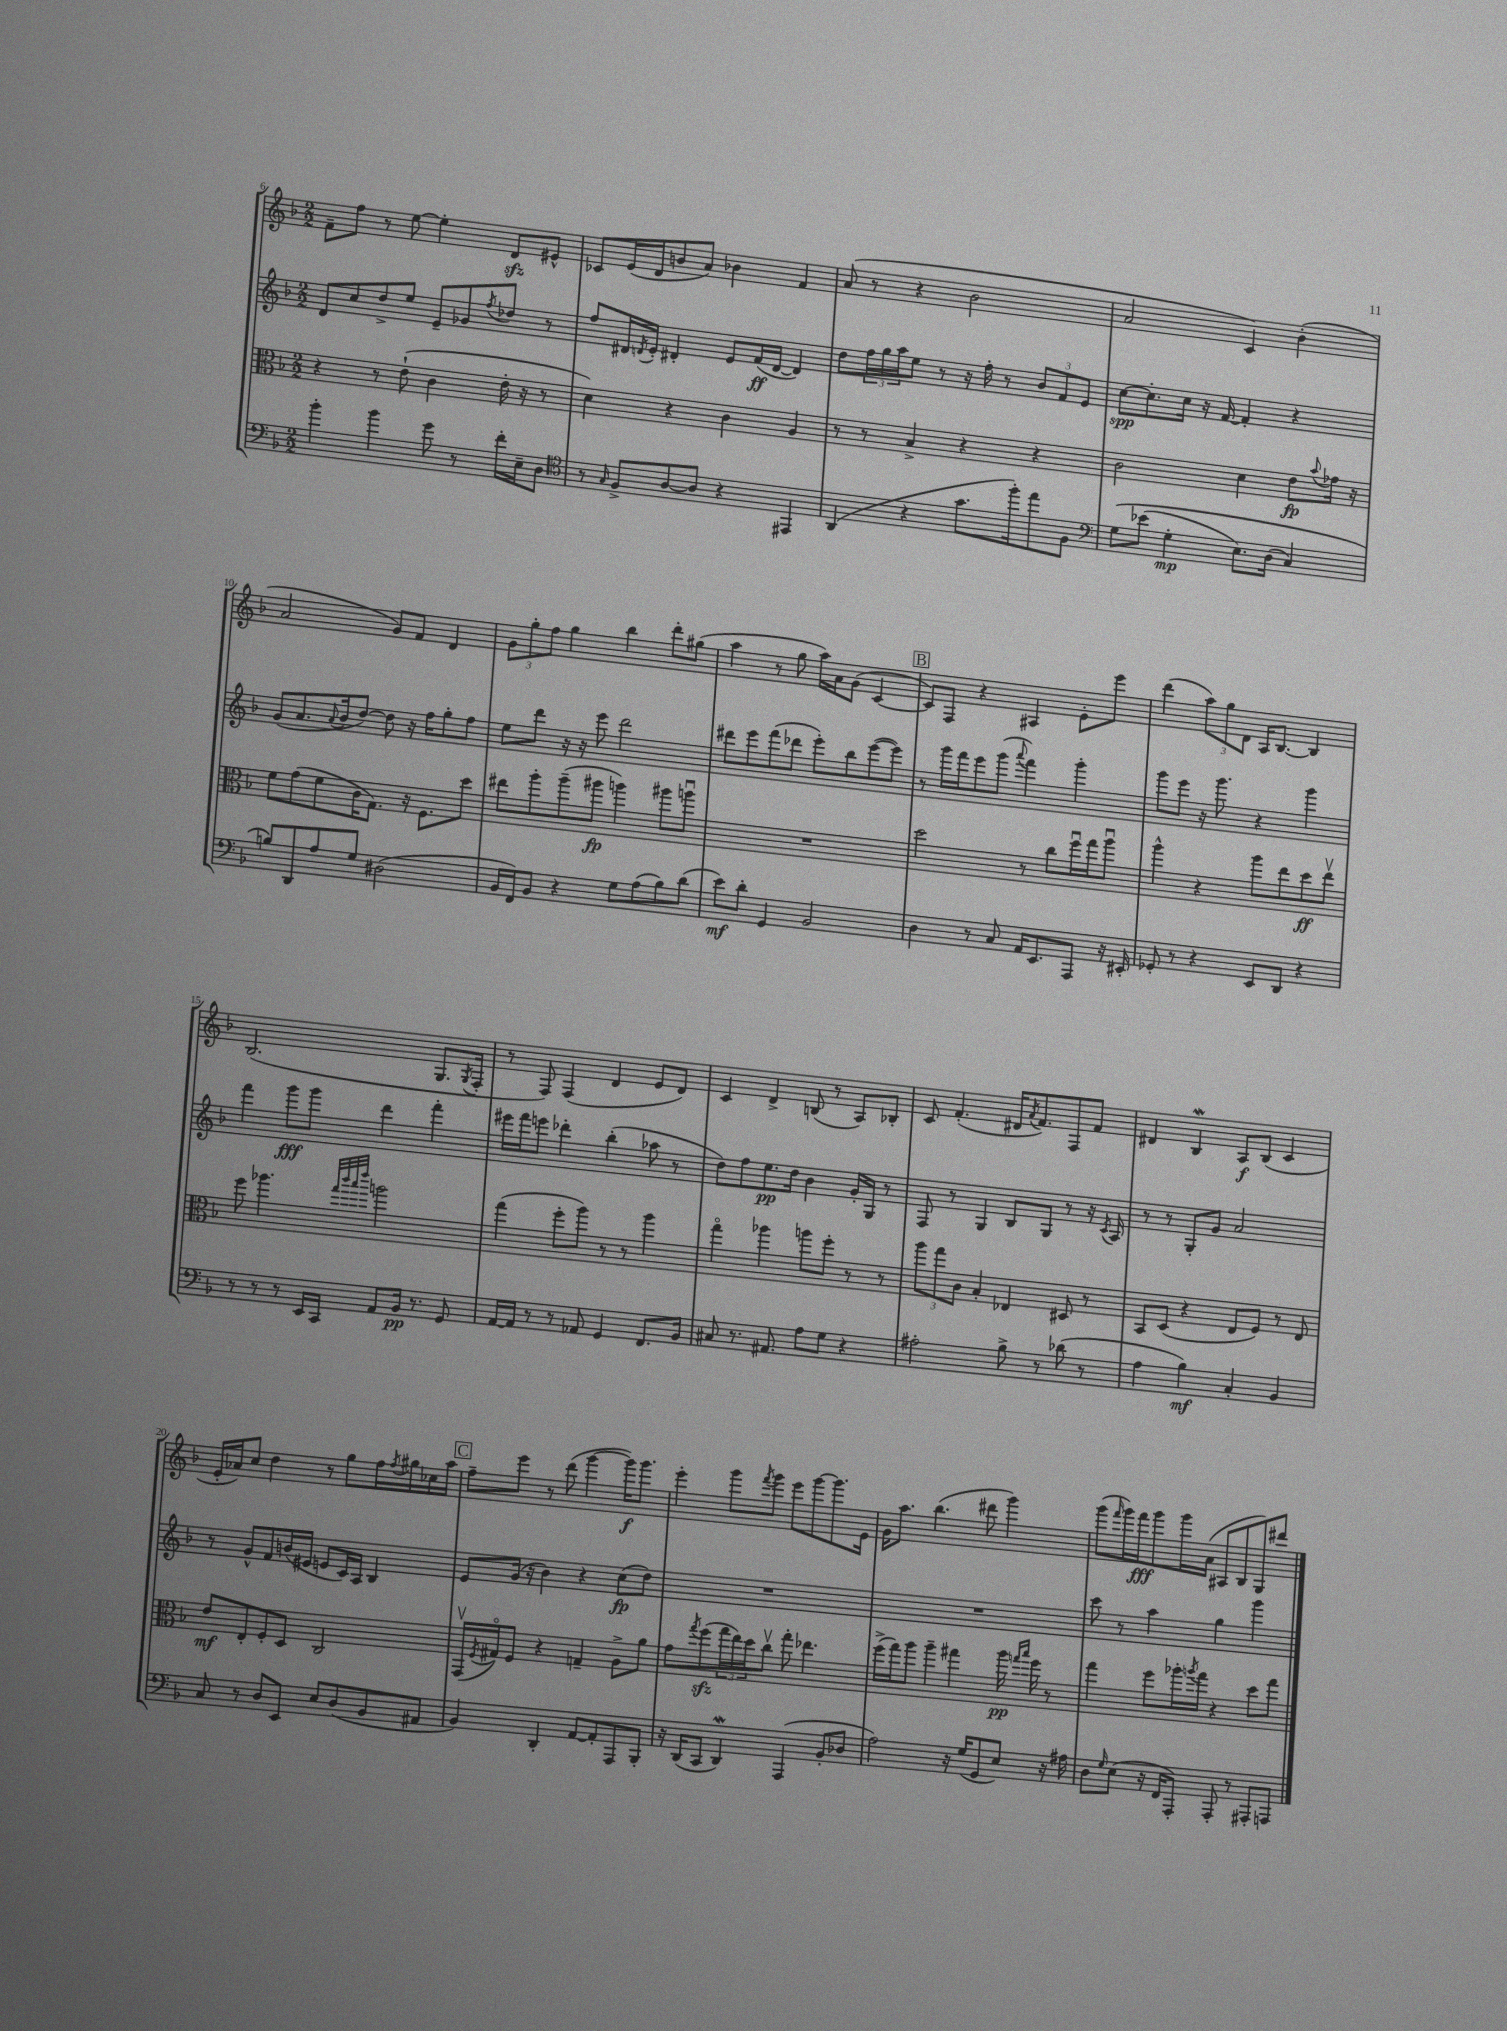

**kern	**kern	**kern	**kern
*staff4	*staff3	*staff2	*staff1
*clefF4	*clefC3	*clefG2	*clefG2
*k[b-]	*k[b-]	*k[b-]	*k[b-]
*M2/2	*M2/2	*M2/2	*M2/2
4b-'	4r	8d	8f~
.	.	8cc	8ff
4b-	8r	8dd^	8r
.	(8e`	8ee	[8ee
8g	4c	8e~	4ee']
8r	.	8g-	.
.	.	8qff	.
16f'	16e'	8dd-	8d
16E~	16r	.	.
8D	8r	8r	8e#^^
=	=	=	=
*clefC4	*	*	*
8r	4d)	8ff	8c-
16qqG	.	.	.
8F^	.	16d#	(16e
.	.	8qd	.
.	.	16e'	16d
[8A	4r	4d#'	8b
8A]	.	.	8a)
4r	4c	8e	4b-
.	.	(16f	.
.	.	[16d#	.
4EE#	4A	4d#])	4f
=	=	=	=
(4AA	8r	8dd	(8a
.	8r	24ff	8r
.	.	24gg	.
.	.	24aa	.
4r	4B-^	8ee	4r
.	.	8r	.
8.g	4r	16r	2b-
.	.	16ff'	.
.	.	8r	.
16ff')	.	.	.
8ee	4r	12b-	.
.	.	12f	.
8F	.	.	.
.	.	12e	.
=	=	=	=
*clefF4	*	*	*
&(8G	2c	[8cc	2a
(8e-	.	8.cc']	.
4G'	.	.	.
.	.	16cc	.
.	.	16r	.
.	.	[16f	.
8.E)	4d	4f']	4c)
(16D	.	.	.
4C)	8e	4r	(4b-'
.	8qqb-	.	.
.	16g-	.	.
.	16r	.	.
=	=	=	=
8B&)	8f	(8g	2a
8DD	(8g	8.a	.
8A	8f	.	.
.	.	8qqa	.
.	.	16b-	.
8G	16c	[8dd)	.
.	8.G)	.	.
(2D#	.	8dd]	8g)
.	16r	16r	8f
.	8.F	16ff	.
.	.	8gg'	4d
.	8dd	8ff	.
=	=	=	=
16BB-	8ee#	8ee	12g
16FF)	.	.	.
.	.	.	12gg'
8BB-	8aa'	8ddd	.
.	.	.	12ff
4r	(8aa~	16r	4gg
.	.	16r	.
.	8aa#	8eee	.
8G	4aa)	2ddd	4bb-
(8A	.	.	.
8B-)	8aa#	.	8ddd'
(8d	8aau	.	(8gg#
=	=	=	=
8e)	1r	8ddd#	4aa
8d'	.	8eee	.
4GG	.	(8fff	8r
.	.	8ddd-	8gg
2BB-	.	8eee')	16aa)
.	.	.	16a
.	.	8bb-	(8g
.	.	([8eee	[4c
.	.	8eee])	.
=	=	=	=
4D	2dd	8r	8c])
.	.	16ggg	8F
.	.	16fff	.
8r	.	8eee	4r
8C	.	(8ggg	.
.	.	8qqaaa	.
16AA	8r	4fff)	4A#
8.EE	.	.	.
.	8cc	.	.
8AAA	16ffu	4ggg'	8e'
.	16gg	.	.
16r	8aau	.	8eee
16EE#'	.	.	.
=	=	=	=
8GG-'	4aa^^	8ggg	(4ddd
8r	.	8eee	.
4r	4r	16r	12aa)
.	.	8.ggg	.
.	.	.	12gg
.	.	.	12d
8EE	8aa	4r	16A
.	.	.	[8.B-
8DD	8ee	.	.
4r	8dd	4ggg	4B-]
.	8eev	.	.
=	=	=	=
8r	8ff	4fff	(2.B-
8r	4.aa-	.	.
8r	.	8ggg	.
16EE	.	8ggg	.
16CC	.	.	.
.	32qqgg	.	.
.	32qqccc	.	.
.	32qqbb-	.	.
.	32qqeee	.	.
8AA	2aa	4ddd	.
16BB-	.	.	.
8.r	.	.	.
.	.	4fff'	8.G
8GG	.	.	.
.	.	.	8qG
.	.	.	16F'
=	=	=	=
[16AA	(4gg	16eee#	8r
16AA]	.	16fff	.
8r	.	8eee	8F)
8r	8ff'	4ddd-'	(4F
8AA-	8aa)	.	.
4GG	8r	(4bb-'	4d
.	8r	.	.
8.FF	4aa	8aa-	8e
.	.	8r	8d)
16BB-	.	.	.
=	=	=	=
8C#	4ggo	8dd)	4c
8.r	.	8ff	.
.	4aa-	8.ee	4d^
8.AA#	.	.	.
.	.	16dd	.
8A	8aa	4b-	(8B
8G	8ff'	.	8r
4r	8r	16g'	8A)
.	.	16G	.
.	8r	8r	8B-'
=	=	=	=
2A#'	12aa	8F	8c
.	12gg	.	.
.	.	8r	(4.f'
.	12c	.	.
.	4B-'	4G	.
8B-^	4E-	8B-	16d#
.	.	.	8qa
.	.	.	8.f)
8r	.	8G	.
(8d-	8D#	8r	8F
8r	8r	16r	8f
.	.	8qc	.
.	.	16A	.
=	=	=	=
4A	8BB-	8r	4d#
.	(8D	8r	.
4B-)	4r	8G'	4B-
.	.	8g	.
4C'	8E	2a	8A
.	8F)	.	(8B-
4BB-	8r	.	4c
.	8E	.	.
=	=	=	=
8C	8e	8r	16e'
.	.	.	16a-)
8r	8E'	8g^^	8cc
8D	8F'	8f	4dd
8EE	8D	(16b	.
.	.	16e#	.
8E	2C	8e	8r
(8D	.	16c)	8gg
.	.	16A	.
8BB-	.	4B-	16ff
.	.	.	8qff
.	.	.	16gg#
8AA#	.	.	16cc-
.	.	.	16aa
=	=	=	=
4BB-)	(16GGv	8e	8ff~
.	8qF	.	.
.	16G#o)	.	.
.	8F	(16g	8eee
.	.	16r	.
4DD'	4r	4b-)	8r
.	.	.	(8ddd
[8AA	4G~	4r	[4ggg
8AA']	.	.	.
8AAA	8A^	(8cc	16ggg])
.	.	.	8.ggg
8BBB-'	8a	8dd)	.
=	=	=	=
16r	8g	1r	4eee'
(16DD	.	.	.
.	8qgg	.	.
8CC	(8ff	.	.
4DD)	24gg	.	8ggg
.	24ee)	.	.
.	24dd	.	.
.	.	.	8qfff
.	8ccv	.	8ggg
(4AAA	8gg'	.	8eee
.	4.ee-	.	[8ggg
8BB-'	.	.	8.ggg]
8D-	.	.	.
.	.	.	16e
=	=	=	=
2A)	(16ff^	1r	16g
.	16gg)	.	8.aa
.	8aa	.	.
.	4aa~	.	(4.bb-
16r	4gg#	.	.
(16G	.	.	.
8GG	.	.	8ddd#
8E)	16aa	.	4ggg)
.	16qqgg	.	.
.	16qqbb-	.	.
.	16ff	.	.
16r	8r	.	.
16A#	.	.	.
=	=	=	=
8D	4gg	8ccc	(8ggg
16qqG	.	.	16qqfff
(8E	.	8r	16ggg)
.	.	.	16fff
16r	8ff	4aa	8ggg
16FF	.	.	.
8AAA')	16aa-'	.	16ggg
.	8qaa	.	.
.	16gg	.	(16a
8AAA'	4r	4gg	8A#
8r	.	.	8B-
8AAA#'	8dd	4ggg	8G)
8AAA	8gg	.	8ddd#
==	==	==	==
*-	*-	*-	*-
